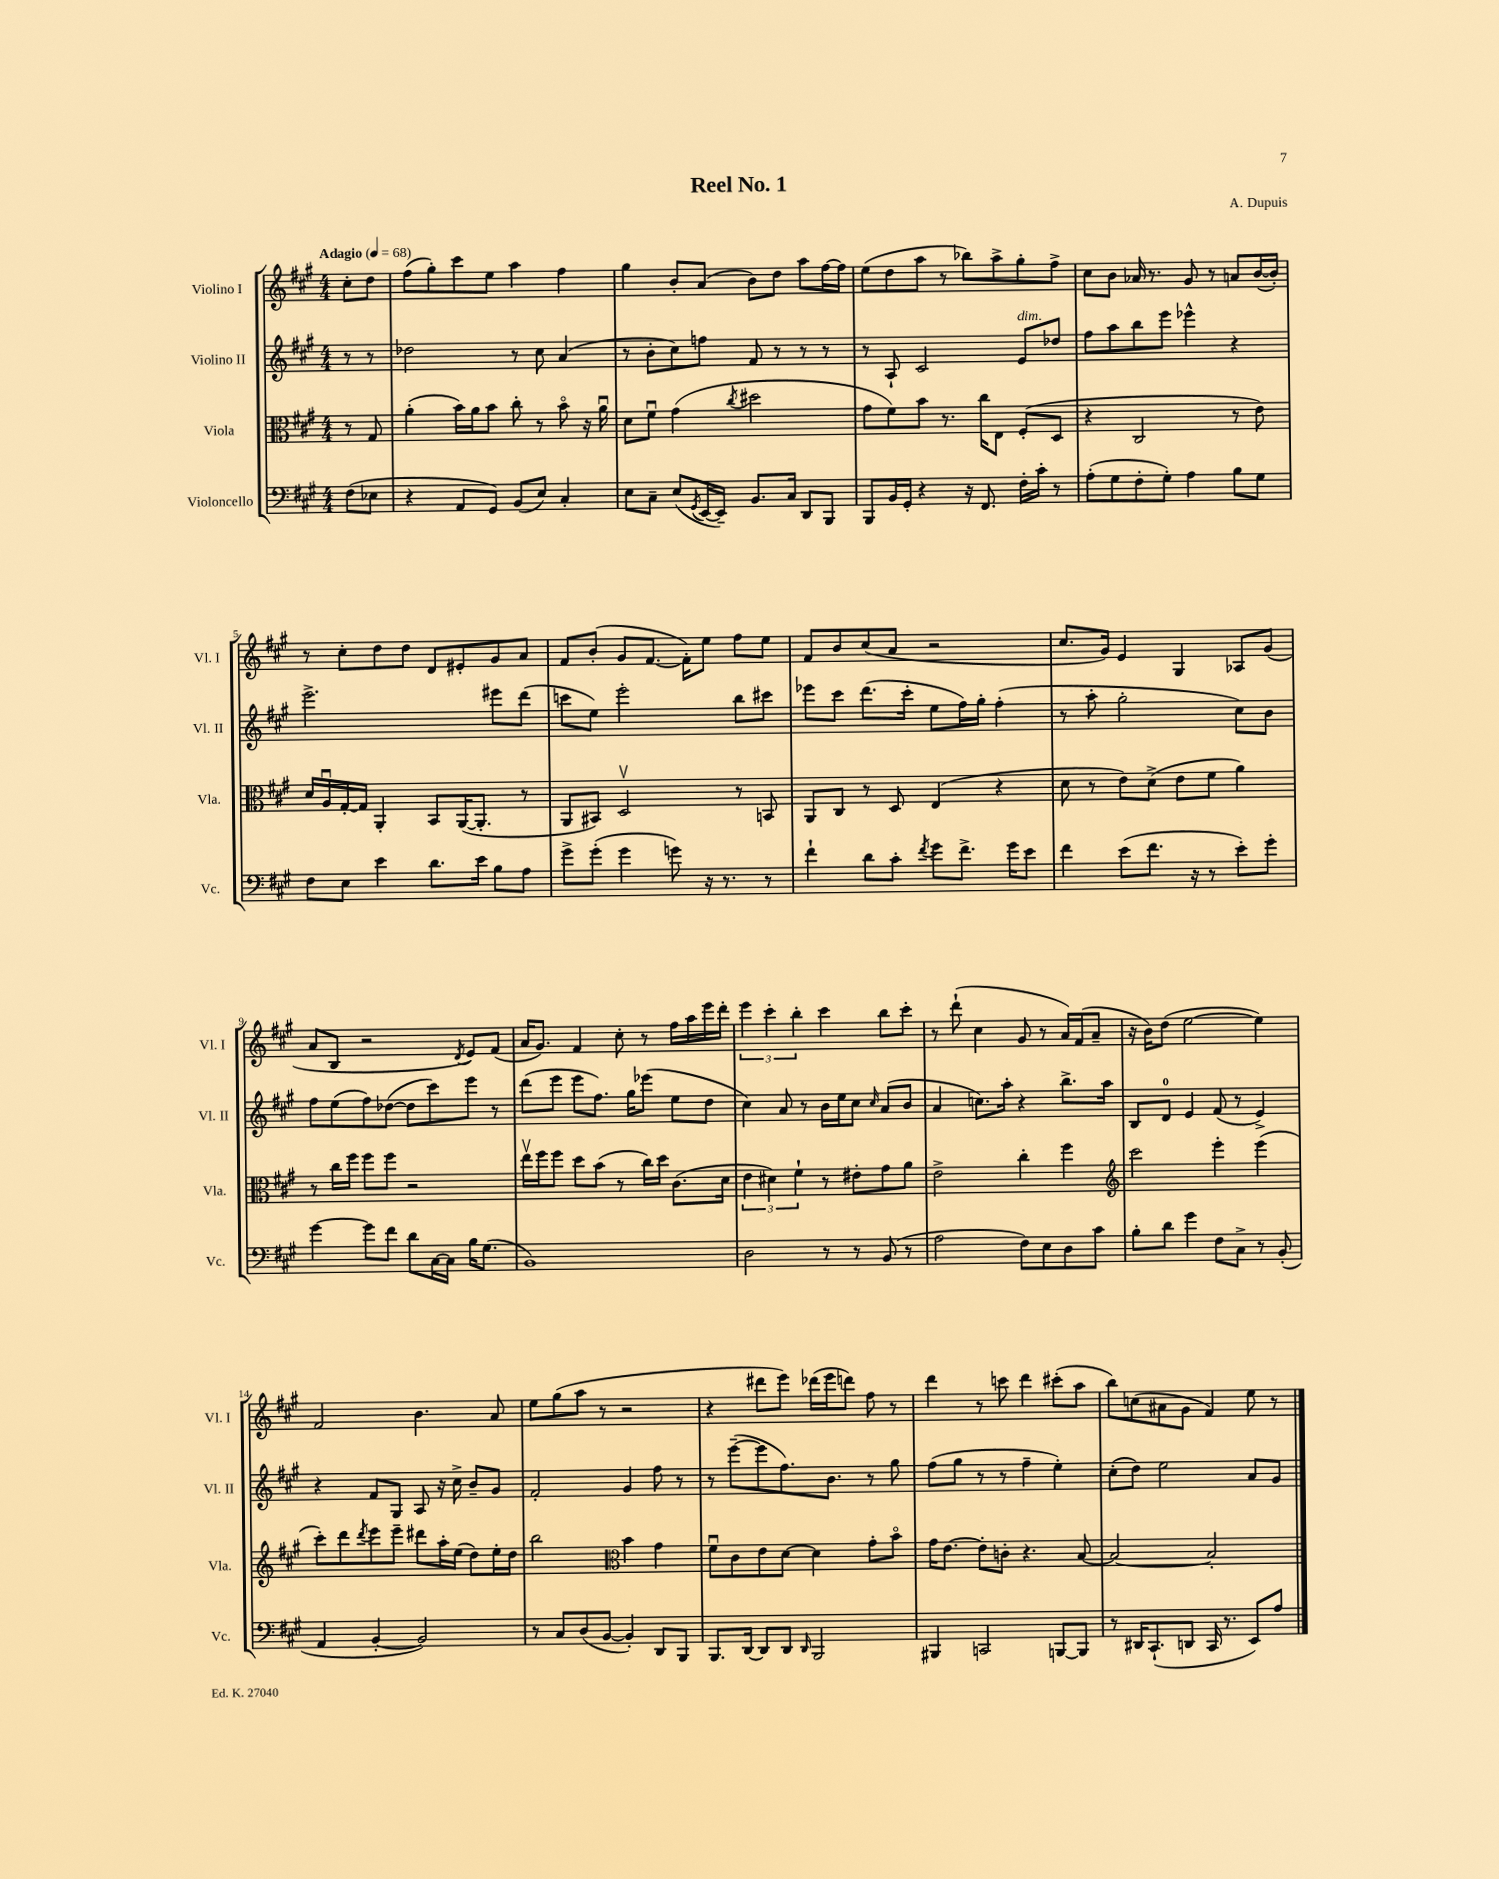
\header { title = "Reel No. 1" composer = "A. Dupuis" }
<<
\new StaffGroup <<
\new Staff = "s0" \with { instrumentName = "Violino I" shortInstrumentName = "Vl. I" } {
    \clef treble \key a \major \numericTimeSignature \time 4/4 \partial 4 \tempo "Adagio" 4 = 68
    cis''8-. d''8 |
    fis''8( gis''8-.) cis'''8 e''8 a''4 fis''4 |
    gis''4 b'8-. a'8( b'8) d''8 a''8 fis''16~ fis''16 |
    e''8( d''8 a''8 r8 bes''8) a''8-> gis''8-. fis''8-> |
    cis''8 b'8 aes'16 r8. gis'8 r8 a'8 b'16~( b'16-.) |
    r8 cis''8-. d''8 d''8 d'8 eis'8-. gis'8 a'8 |
    fis'8 b'8-.( gis'8 fis'8.~ fis'16-.) e''8 fis''8 e''8 |
    fis'8 b'8 cis''8( a'8 r2 |
    cis''8. gis'16) e'4 gis4 aes8 gis'8( |
    a'8 b8 r2 \acciaccatura { d'8 } e'8) fis'8( |
    a'16 gis'8.) fis'4 cis''8-. r8 fis''16 a''16 e'''16 d'''16-. |
    \tuplet 3/2 { e'''4 cis'''4-. b''4-. } cis'''4 b''8 cis'''8-. |
    r8 d'''8-!( cis''4 gis'8 r8 a'16) fis'16( a'8-- |
    r16 b'16) d''8( e''2~ e''4) |
    fis'2 b'4. a'8 |
    e''8 gis''8( a''8 r8 r2 |
    r4 dis'''8 e'''8) des'''16( e'''16 d'''8) fis''8 r8 |
    d'''4 r8 c'''8 d'''4 cis'''8-.( a''8 |
    b''8) c''8( ais'8 gis'8 fis'4) e''8 r8 \bar "|." |
}
\new Staff = "s1" \with { instrumentName = "Violino II" shortInstrumentName = "Vl. II" } {
    \clef treble \key a \major \numericTimeSignature \time 4/4 \partial 4
    r8 r8 |
    des''2 r8 cis''8 a'4( |
    r8 b'8-. cis''8) f''8 fis'8 r8 r8 r8 |
    r8 a8-! cis'2 e'8^\markup { \italic "dim." } des''8 |
    fis''8 a''8 b''8 e'''8 ees'''4-^ r4 |
    e'''2.-> eis'''8 d'''8( |
    c'''8 e''8) e'''2-. b''8 cis'''8 |
    ees'''8 cis'''8 d'''8.( cis'''16-. e''8 fis''16) gis''16-. fis''4-.( |
    r8 a''8-. gis''2-. cis''8) b'8 |
    fis''8 e''8( fis''8) des''8~( des''8 cis'''8) e'''8 r8 |
    d'''8( e'''8 e'''8 fis''8.) gis''16 ees'''8( e''8 d''8 |
    cis''4) a'8 r8 b'16 e''16 cis''8 \grace { cis''16 } a'8( b'8 |
    a'4 c''8.) a''16-. r4 b''8.-> a''16 |
    b8 d'8-0 e'4 fis'8( r8 e'4->) |
    r4 fis'8 gis8 a8 r16 cis''16-> b'8-- gis'8 |
    fis'2-. gis'4 fis''8 r8 |
    r8 e'''8~--( e'''8 fis''8.) b'8. r8 gis''8 |
    fis''8( gis''8 r8 r8 fis''4-- e''4-.) |
    cis''8-.( d''8) e''2 a'8 gis'8 \bar "|." |
}
\new Staff = "s2" \with { instrumentName = "Viola" shortInstrumentName = "Vla." } {
    \clef alto \key a \major \numericTimeSignature \time 4/4 \partial 4
    r8 gis8 |
    a'4-.( b'16) a'16 b'8 cis''8-. r8 b'8\flageolet r16 a'16\downbow |
    d'8 fis'8\downbow gis'4( \acciaccatura { cis''8 } dis''2 |
    gis'8 fis'8) b'8 r8. cis''16 e8 fis8-.( d8 |
    r4 cis2 r8 e'8) |
    d'16 a16\downbow gis16~-. gis16 a,4-. b,8 a,16~( a,8.-. r8 |
    a,8 bis,8) d2\upbow r8 b,8 |
    a,8 cis8 r8 d8 e4( r4 |
    d'8 r8 e'8) d'8->( e'8 fis'8 a'4) |
    r8 cis''16 fis''16 fis''8 fis''8 r2 |
    e''16\upbow fis''16 fis''8 d''8 b'8( r8 cis''16) d''16 cis'8.( d'16 |
    \tuplet 3/2 { e'4 dis'4) fis'4-! } r8 eis'8-. gis'8 a'8 |
    e'2-> cis''4-. fis''4 |
    \clef treble cis'''2 e'''4-. e'''4( |
    cis'''8-.) d'''8 \acciaccatura { d'''8 } e'''8 e'''8-- dis'''8 a''16-. e''16( d''8) e''16-. d''16 |
    b''2 \clef alto b'4 gis'4 |
    fis'8\downbow cis'8 e'8 d'8~ d'4 gis'8-. b'8\flageolet |
    gis'16 e'8.~ e'8-. c'8-. r4. b8~ |
    b2~ b2-. \bar "|." |
}
\new Staff = "s3" \with { instrumentName = "Violoncello" shortInstrumentName = "Vc." } {
    \clef bass \key a \major \numericTimeSignature \time 4/4 \partial 4
    fis8( ees8 |
    r4 a,8 gis,8) b,8( e8) cis4-. |
    e8 cis8-- e8( \acciaccatura { gis,8 } e,16~ e,16--) b,8. cis16 d,8 b,,8 |
    b,,8 b,16 gis,16-. r4 r16 fis,8. fis16-. cis'16-. r8 |
    a8-.( gis8 fis8-. gis8-.) a4 b8 gis8 |
    fis8 e8 e'4 d'8. e'16 b8 a8 |
    gis'8-> gis'8-.( gis'4 g'8) r16 r8. r8 |
    fis'4-! d'8 cis'8-. \acciaccatura { fis'8 } gis'8 fis'8.-> gis'16 e'8 |
    fis'4 e'8( fis'8. r16 r8 e'8-.) gis'8-. |
    gis'4~ gis'8 fis'8 d'8 cis16~ cis16 b16 gis8.( |
    b,1) |
    d2 r8 r8 b,8( r8 |
    a2 fis8) e8 d8 cis'8 |
    b8-. d'8 gis'4 fis8 cis8-> r8 b,8-.( |
    a,4 b,4~-. b,2) |
    r8 cis8 d8( b,8~ b,4-.) d,8 b,,8 |
    b,,8. d,16~ d,8 d,8 \grace { d,16 } b,,2 |
    bis,,4 c,2 b,,8~ b,,8 |
    r8 dis,16 cis,8.-!( d,8 cis,16 r8. e,8) a8 \bar "|." |
}
>>
>>
